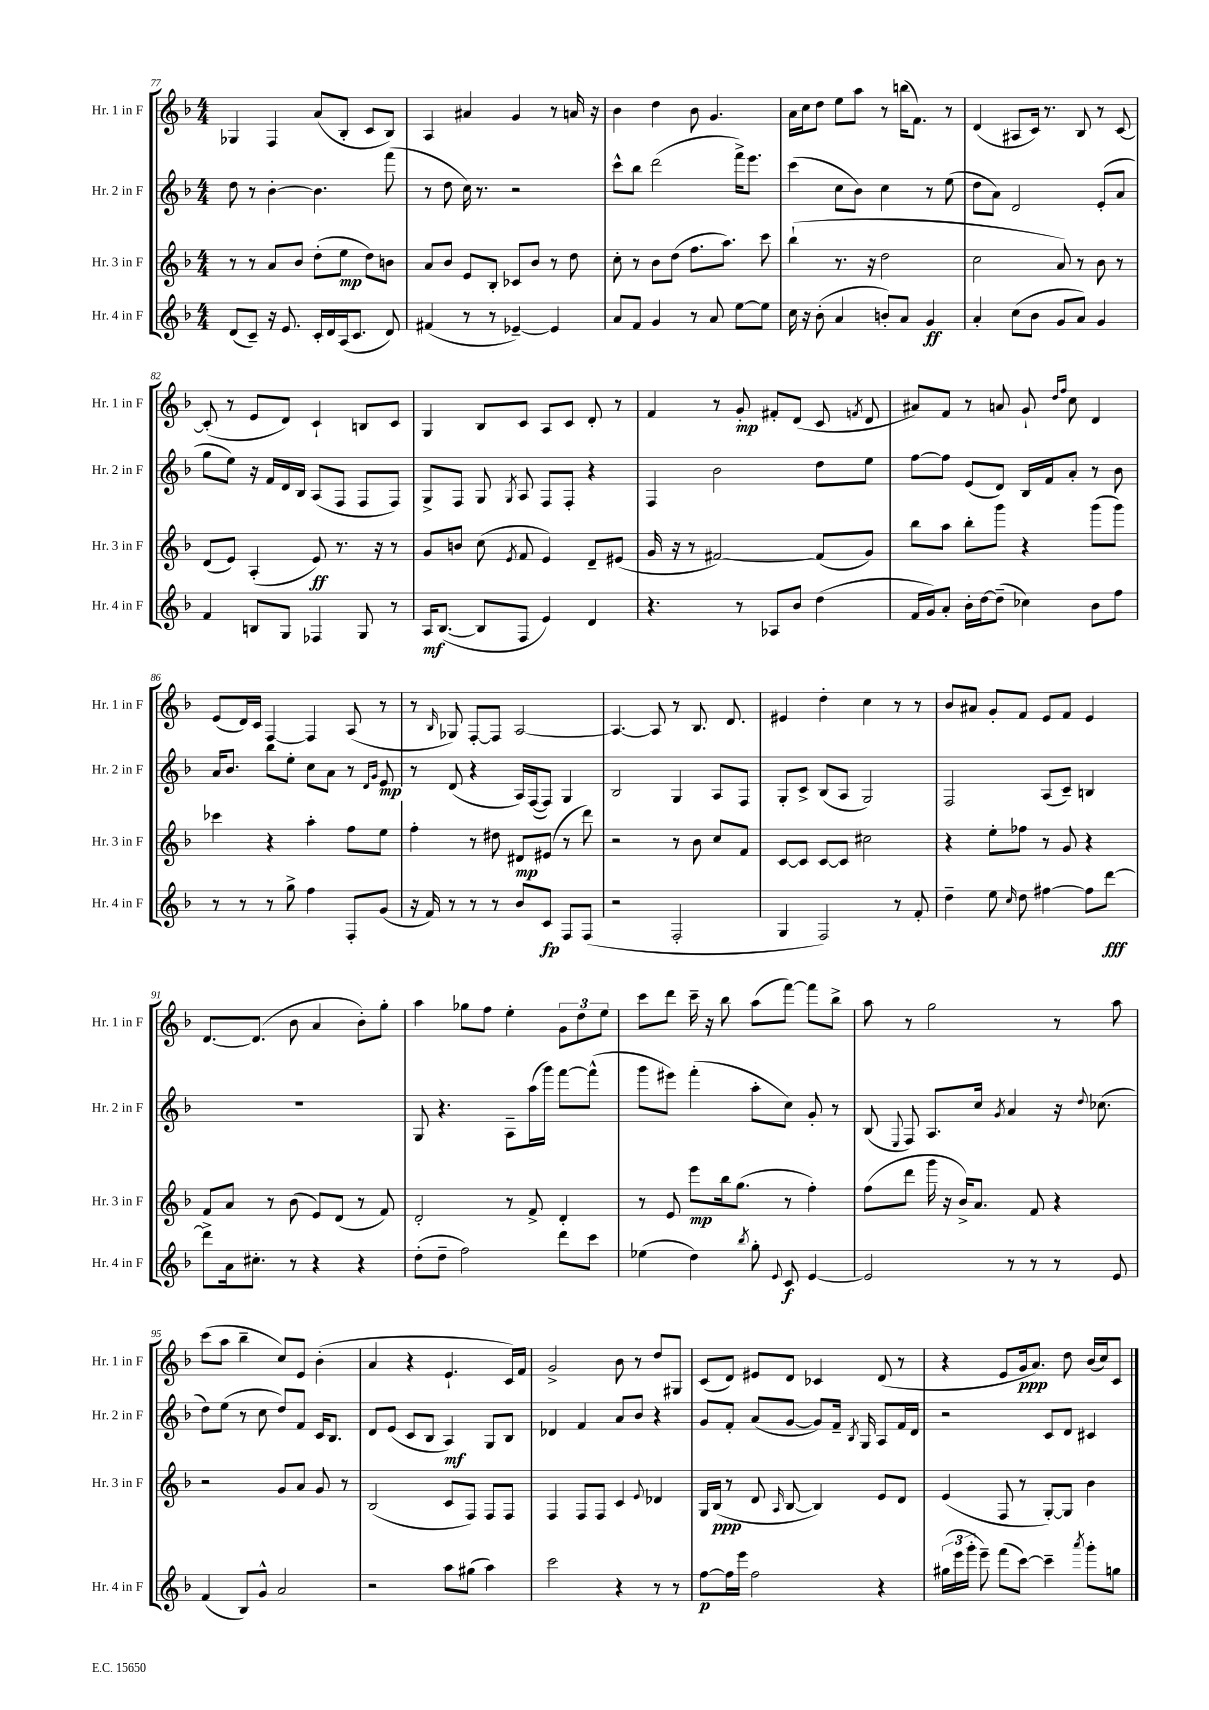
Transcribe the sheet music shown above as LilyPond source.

<<
\new StaffGroup <<
\new Staff = "s0" \with { instrumentName = "Hr. 1 in F" shortInstrumentName = "Hr. 1 in F" } {
    \clef treble \key f \major \numericTimeSignature \time 4/4
    \autoBeamOff ges4 f4 a'8[( bes8]-. c'8[ bes8]) |
    a4 ais'4 g'4 r8 a'16 r16 |
    bes'4 d''4 bes'8 g'4. |
    a'16[ c''16 d''8] e''8[ a''8] r8 b''16[( f'8.]) r8 |
    d'4( ais8[ c'16]) r8. bes8 r8 c'8~ |
    c'8-.( r8 e'8[ d'8]) c'4-! b8[ c'8] |
    g4 bes8[ c'8] a8[ c'8] d'8-. r8 |
    f'4 r8 g'8-.\mp fis'8[-. d'8]( c'8 \acciaccatura { f'8 } d'8 |
    ais'8[) f'8] r8 a'8 g'8-! \grace { d''16[ f''16] } c''8 d'4 |
    e'8[( d'16) c'16] f4~ f4 a8( r8 |
    r8 \grace { bes16 } ges8) f8[~-. f8] a2~ |
    a4.~ a8 r8 bes8. d'8. |
    eis'4 d''4-. c''4 r8 r8 |
    bes'8[ ais'8] g'8[-. f'8] e'8[ f'8] e'4 |
    d'8.[~ d'8.]( bes'8 a'4 bes'8[-.) g''8]-. |
    a''4 ges''8[ f''8] e''4-. \tuplet 3/2 { g'8[ d''8 e''8] } |
    c'''8[ d'''8] c'''16-- r16 bes''8 a''8[( f'''8]~) f'''8[ bes''8]-> |
    a''8 r8 g''2 r8 a''8 |
    c'''8[( a''8] bes''4-- c''8[) e'8] bes'4-.( |
    a'4 r4 e'4.-! c'16[) f'16] |
    g'2-> bes'8 r8 d''8[ gis8] |
    c'8[( d'8]) eis'8[ d'8] ces'4 d'8( r8 |
    r4 e'8[ g'16\ppp a'8.]) d''8 bes'16[( c''16) c'8] \bar "|." |
}
\new Staff = "s1" \with { instrumentName = "Hr. 2 in F" shortInstrumentName = "Hr. 2 in F" } {
    \clef treble \key f \major \numericTimeSignature \time 4/4
    \autoBeamOff d''8 r8 bes'4~-. bes'4. f'''8( |
    r8 d''8 c''16) r8. r2 |
    c'''8[-^ bes''8] d'''2( f'''16[->) e'''8.] |
    c'''4( c''8[ bes'8]) c''4 r8 e''8( |
    d''8[ a'8]) d'2 e'8[-.( a'8] |
    g''8[ e''8]) r16 f'16[ d'16 bes16] a8[( f8] f8[ f8]) |
    g8[-> f8] g8 \acciaccatura { g8 } a8 f8[ f8]-. r4 |
    f4 bes'2 d''8[ e''8] |
    f''8[~ f''8] e'8[( d'8]) bes16[ f'16 a'8]-. r8 bes'8 |
    a'16[ bes'8.] bes''8[ e''8]-. c''8[ a'8] r8 \grace { d'16[ g'16] } e'8\mp |
    r8 d'8( r4 a16[) f16~( f8]) g4 |
    bes2 g4 a8[ f8] |
    g8[-. c'8]-> bes8[( a8] g2) |
    f2 a8[( c'8]--) b4 |
    R1 |
    g8 r4. a8[-- a''16( g'''16]) f'''8[~ f'''8]-^( |
    g'''8[ eis'''8]) f'''4-.( a''8[-. c''8]) g'8-. r8 |
    bes8( \appoggiatura { e8 } f8) a8.[ c''16] \acciaccatura { g'8 } a'4 r16 \appoggiatura { d''8 } ces''8.( |
    d''8[) e''8]( r8 c''8 d''8[) f'8] c'16[ bes8.] |
    d'8[ e'8]( c'8[ bes8] a4\mf) g8[ bes8] |
    des'4 f'4 a'8[ bes'8] r4 |
    g'8[ f'8]-. a'8[( g'8]~ g'8[) f'16]-- \acciaccatura { bes8 } g16 a8[ f'16 d'16] |
    r2 c'8[ d'8] cis'4 \bar "|." |
}
\new Staff = "s2" \with { instrumentName = "Hr. 3 in F" shortInstrumentName = "Hr. 3 in F" } {
    \clef treble \key f \major \numericTimeSignature \time 4/4
    \autoBeamOff r8 r8 a'8[ bes'8] d''8[-.( e''8]\mp d''8[) b'8] |
    a'8[ bes'8] e'8[ bes8]-. ces'8[ bes'8] r8 d''8 |
    c''8-. r8 bes'8[ d''8]( f''8.[ a''8.]) c'''8 |
    bes''4-!( r8. r16 d''2 |
    c''2 a'8) r8 bes'8 r8 |
    d'8[( e'8]) a4-.( e'8\ff) r8. r16 r8 |
    g'8[ b'8] c''8( \acciaccatura { e'8 } f'8 e'4) d'8[-- eis'8]( |
    g'16 r16 r8 fis'2~) fis'8[( g'8]) |
    bes''8[ a''8] bes''8[-. g'''8] r4 g'''8[( g'''8]) |
    ces'''4 r4 a''4-. f''8[ e''8] |
    f''4-. r8 dis''8 dis'8[\mp eis'8]( r8 d'''8) |
    r2 r8 bes'8 c''8[ f'8] |
    c'8[~ c'8] c'8[~ c'8] cis''2 |
    r4 e''8[-. fes''8] r8 g'8 r4 |
    f'8[ a'8] r8 bes'8( e'8[) d'8]( r8 f'8) |
    d'2-. r8 f'8-> d'4-. |
    r8 e'8 e'''8[\mp bes''16 g''8.]( r8 f''4-.) |
    f''8[( d'''8] g'''16 r16 bes'16[->) a'8.] f'8 r4 |
    r2 g'8[ a'8] g'8 r8 |
    bes2( c'8[ f8]) f8[ f8] |
    f4 f8[ f8] c'4 \appoggiatura { e'8 } des'4 |
    g16[ bes16]\ppp( r8 d'8 \grace { a16 } bes8~ bes4) e'8[ d'8] |
    e'4( f8 r8 g8[~-.) g8] bes'4 \bar "|." |
}
\new Staff = "s3" \with { instrumentName = "Hr. 4 in F" shortInstrumentName = "Hr. 4 in F" } {
    \clef treble \key f \major \numericTimeSignature \time 4/4
    \autoBeamOff d'8[( c'8]--) r16 e'8. c'16[-. d'16 a16( c'8.] d'8) |
    fis'4( r8 r8 ees'4~--) ees'4 |
    a'8[ f'8] g'4 r8 a'8 e''8[~ e''8] |
    c''16 r16 bes'8-.( a'4 b'8[-.) a'8] g'4\ff |
    a'4-. c''8[( bes'8] g'8[ a'8]) g'4 |
    f'4 b8[ g8] fes4 g8 r8 |
    a16[\mf bes8.]~( bes8[ f8] e'4) d'4 |
    r4. r8 aes8[ bes'8] d''4( |
    f'16[ g'16) a'8]-. bes'16[-. d''16~ d''8]--( ces''4) bes'8[ f''8] |
    r8 r8 r8 g''8-> f''4 f8[-. g'8]( |
    r16 f'16) r8 r8 r8 bes'8[ c'8]\fp f8[ f8]( |
    r2 f2-. |
    g4 f2) r8 f'8-. |
    d''4-- e''8 \grace { c''16 } d''8 fis''4~ fis''8[ d'''8]~\fff |
    d'''8[-> a'16 cis''8.]-. r8 r4 r4 |
    d''8[-.( d''8]-- f''2) d'''8[ c'''8] |
    ees''4( d''4) \acciaccatura { bes''8 } g''8-. \appoggiatura { e'8 } c'8\f e'4~ |
    e'2 r8 r8 r8 e'8 |
    f'4( bes8[) g'8]-^ a'2 |
    r2 a''8[ gis''8]( a''4) |
    c'''2 r4 r8 r8 |
    f''8[~\p f''16 e'''16] f''2 r4 |
    \tuplet 3/2 { gis''16[( e'''16 g'''16]-. } e'''8--) f'''8[( c'''8]~) c'''4-- \acciaccatura { a'''8 } g'''8[-. g''8] \bar "|." |
}
>>
>>
\layout { \context { \Score currentBarNumber = #77 } }
